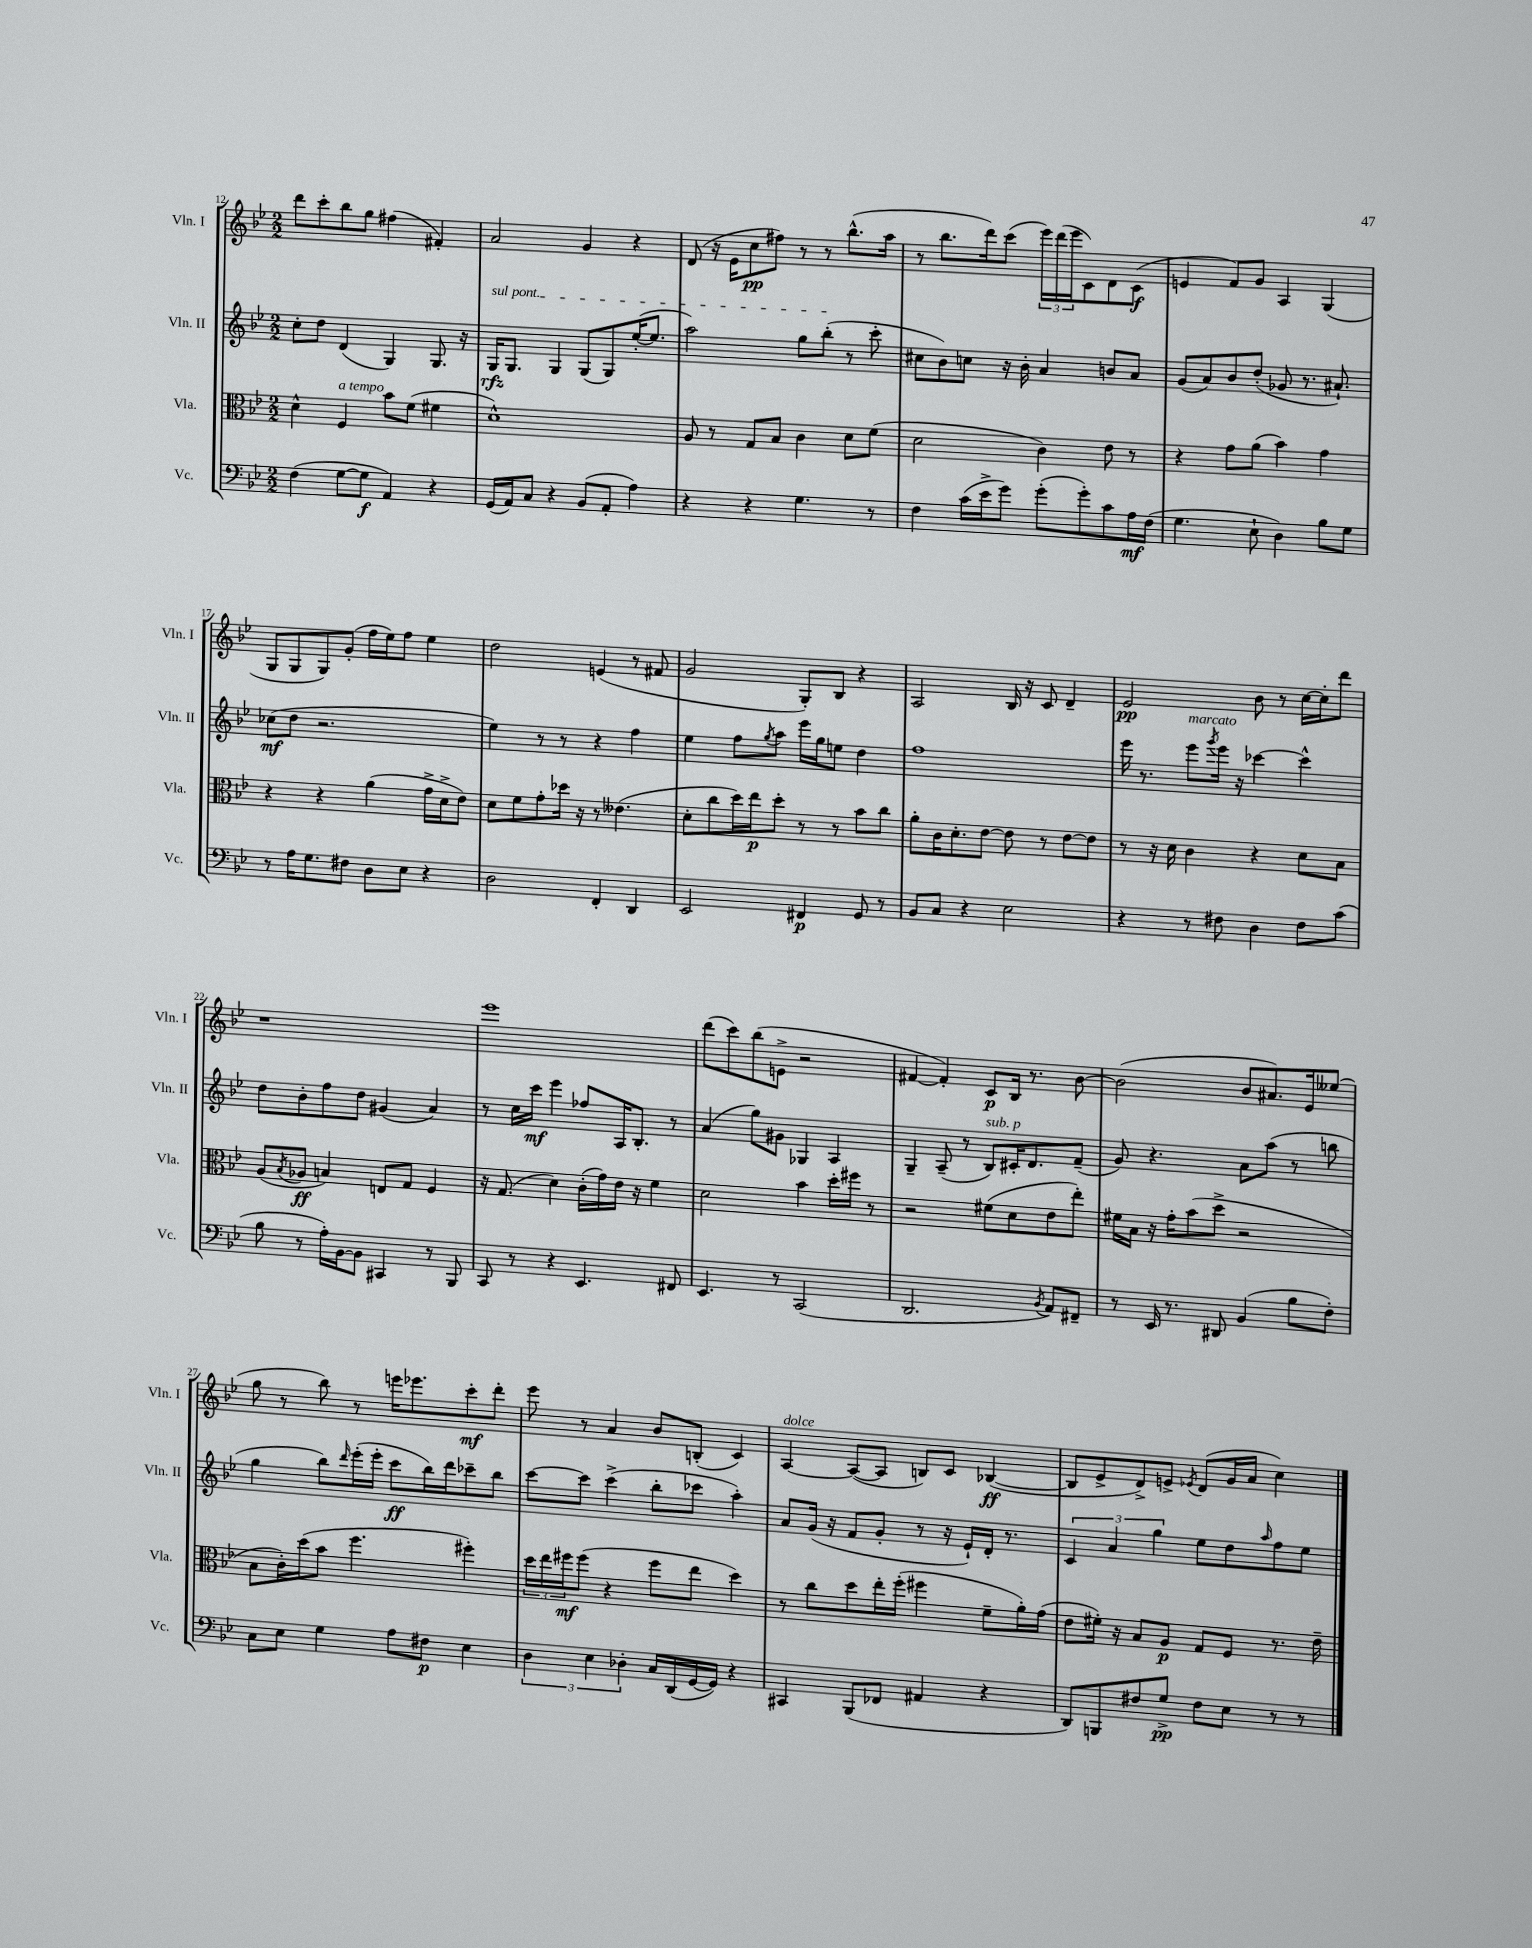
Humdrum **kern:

**kern	**kern	**kern	**kern
*staff4	*staff3	*staff2	*staff1
*clefF4	*clefC3	*clefG2	*clefG2
*k[b-e-]	*k[b-e-]	*k[b-e-]	*k[b-e-]
*M2/2	*M2/2	*M2/2	*M2/2
(4F	4d^^	8cc'	8ddd
.	.	8dd	8ccc'
[8G	4F	(4d	8bb-
8G]	.	.	8gg
4AA)	8b-	4G)	(4ff#
.	(8f	.	.
4r	4f#	8.G	4f#')
.	.	16r	.
=	=	=	=
(16GG	1d^^)	16G	2a
16AA)	.	8.G	.
8C	.	.	.
4r	.	4G	.
(8BB-	.	(8G	4g
8AA'	.	8G)	.
4A)	.	([16ee-'	4r
.	.	8.ee-]	.
=	=	=	=
4r	8A	2aa)	(8d
.	8r	.	16r
.	.	.	16e-
4r	8G	.	8cc
.	8B-	.	8ff#)
4.G	4c	8gg	8r
.	.	(8bb-'	8r
.	8d	8r	(8.bb-^^
8r	(8f	8ccc'	.
.	.	.	16aa
=	=	=	=
4F	2d	8cc#	8r
.	.	8b-)	8.bb-
(16c	.	8cc	.
16e-^	.	.	16ddd)
8g)	.	16r	(8ccc
.	.	16b-'	.
(8g'	4c)	4a	24eee-)
.	.	.	(24ddd
.	.	.	24eee-
8g')	.	.	8c)
8c	8e-	8b	8d
16A	8r	8a	(8c
(16F	.	.	.
=	=	=	=
4.G	4r	(8g	4e
.	.	8a)	.
.	8g	8b-	8f)
8E-`	(8a	(8dd'	8g
4D)	4b-)	8g-	4A
.	.	8.r	.
8B-	4g	.	(4G
.	.	8.a#`)	.
8G	.	.	.
=	=	=	=
8r	4r	(8cc-	8G
16A	.	8dd	8G
8.G	.	.	.
.	4r	2.r	8G)
8F#	.	.	(8g'
8D	(4a	.	16ff
.	.	.	16ee-)
8E-	.	.	8ff
4r	16g^	.	4ee-
.	16d^	.	.
.	8e-)	.	.
=	=	=	=
2D	8d	4ee-)	2dd
.	8f	.	.
.	8g'	8r	.
.	16dd-	8r	.
.	16r	.	.
4FF'	8r	4r	(4e
.	(4.e--	.	.
4DD	.	4ff	8r
.	.	.	8f#
=	=	=	=
2EE-	8d'	4ee-	2g
.	8cc	.	.
.	16dd)	8ff	.
.	16ee-	.	.
.	.	8qgg	.
.	8dd'	8aa	.
4FF#	8r	16eee-	8G')
.	.	16gg	.
.	8r	8ee	8B-
8GG	8b-	4dd	4r
8r	8cc	.	.
=	=	=	=
8BB-	8a'	1ff	2A
8C	16c	.	.
.	8.d'	.	.
4r	.	.	.
.	[8e-	.	.
2E-	8e-]	.	16B-
.	.	.	16r
.	8r	.	8c
.	[8e-	.	4d~
.	8e-]	.	.
=	=	=	=
4r	8r	16eee-	2e-
.	.	8.r	.
.	16r	.	.
.	16d	.	.
8r	4c	8eee-	.
.	.	8qggg	.
8F#	.	16eee-	.
.	.	16r	.
4D	4r	[4ccc-	8b-
.	.	.	8r
8F#	8d	4ccc-^^]	[16cc
.	.	.	16cc']
(8c	8B-	.	8ddd
=	=	=	=
8B-	(8A	8dd	1r
.	8qB-	.	.
8r	8A-	8b-'	.
16A')	4B)	8ff	.
[16BB-	.	.	.
8BB-]	.	8dd	.
4CC#	8E	(4g#	.
.	8G	.	.
8r	4F	4a)	.
8BBB-	.	.	.
=	=	=	=
8CC	16r	8r	1eee-
.	(8.G	.	.
8r	.	16cc	.
.	.	16ccc	.
4r	4d)	4eee-	.
4.EE-	(16c'	8ff-	.
.	16g)	.	.
.	16e-	16A	.
.	16r	8.B-'	.
.	4f	.	.
8FF#	.	8r	.
=	=	=	=
4.EE-	2d	(4a	(8ddd
.	.	.	8ccc)
.	.	8gg)	(8bb-
8r	.	8g#	8e^
(2CC	4b-	4G-	2r
.	16dd'	4A	.
.	16ff#	.	.
.	8r	.	.
=	=	=	=
2.DD	2r	4G~	[4f#
.	.	(8A~	4f#'])
.	.	8r	.
.	(8f#	8B-)	8c
.	8d	16c#'	16B-
.	.	8.d	8.r
8qBB-	.	.	.
8AA)	8e-	.	.
8FF#~	8ee-')	(8f~	[8b-
=	=	=	=
8r	16f#	8g)	(2b-]
.	16B-	.	.
16EE-	16r	4.r	.
8.r	16g'	.	.
.	(8b-	.	.
8DD#	8dd^	.	.
(4BB-	2r	8a	8b-
.	.	(8aa	8.a#)
8B-	.	8r	.
.	.	.	16e-
8F')	.	8bb	(8ee--
=	=	=	=
8C	8B-	4gg	8gg
8E-	16c')	.	8r
.	(16dd	.	.
4G	8b-	8bb-)	8bb-)
.	.	16qqddd	.
.	4.ff	(16eee-'	8r
.	.	16eee-'	.
8A	.	8ccc	16eee
.	.	.	8.eee-
8F#	.	16bb-)	.
.	.	16ddd	.
4E-	4ff#')	8ccc-~	8ccc'
.	.	8bb-	8ddd'
=	=	=	=
6D	24dd	[8ccc	8eee-
.	24ee-	.	.
.	24ff#	.	.
.	(8ff#	8ccc]	8r
6E-	.	.	.
.	4r	(4ccc^	4a
6D-'	.	.	.
16C	8ff#	8bb-'	8b-
(16DD	.	.	.
[16GG	8ee-	8ccc-	(8B'
16GG])	.	.	.
4r	4dd)	4aa')	4c)
=	=	=	=
4CC#	8r	8a	[4A
.	8cc	(16g	.
.	.	16r	.
(8BBB-	8dd	8f	(8A_
8FF-	16ee-'	8g'	8A]
.	(16ff'	.	.
4AA#	4ff#	8r	8B)
.	.	16r	8c
.	.	16e-`)	.
4r	8f~	16d'	([4B-
.	.	8.r	.
.	16a')	.	.
.	(16g	.	.
=	=	=	=
8DD)	8e-	6c	8B-]
8BBB	16f#')	.	8e-^
.	.	6a	.
.	16r	.	.
8F#	8B-	.	8d^)
.	.	6gg	.
8G^	8A	.	8e^
.	.	.	8qe-
8F#	8G	8ee-	(8d
8E-	8F	8dd	16g
.	.	.	16a
.	.	16qqaa	.
8r	8.r	8ff	4cc)
8r	.	8ee-	.
.	16e-~	.	.
==	==	==	==
*-	*-	*-	*-
